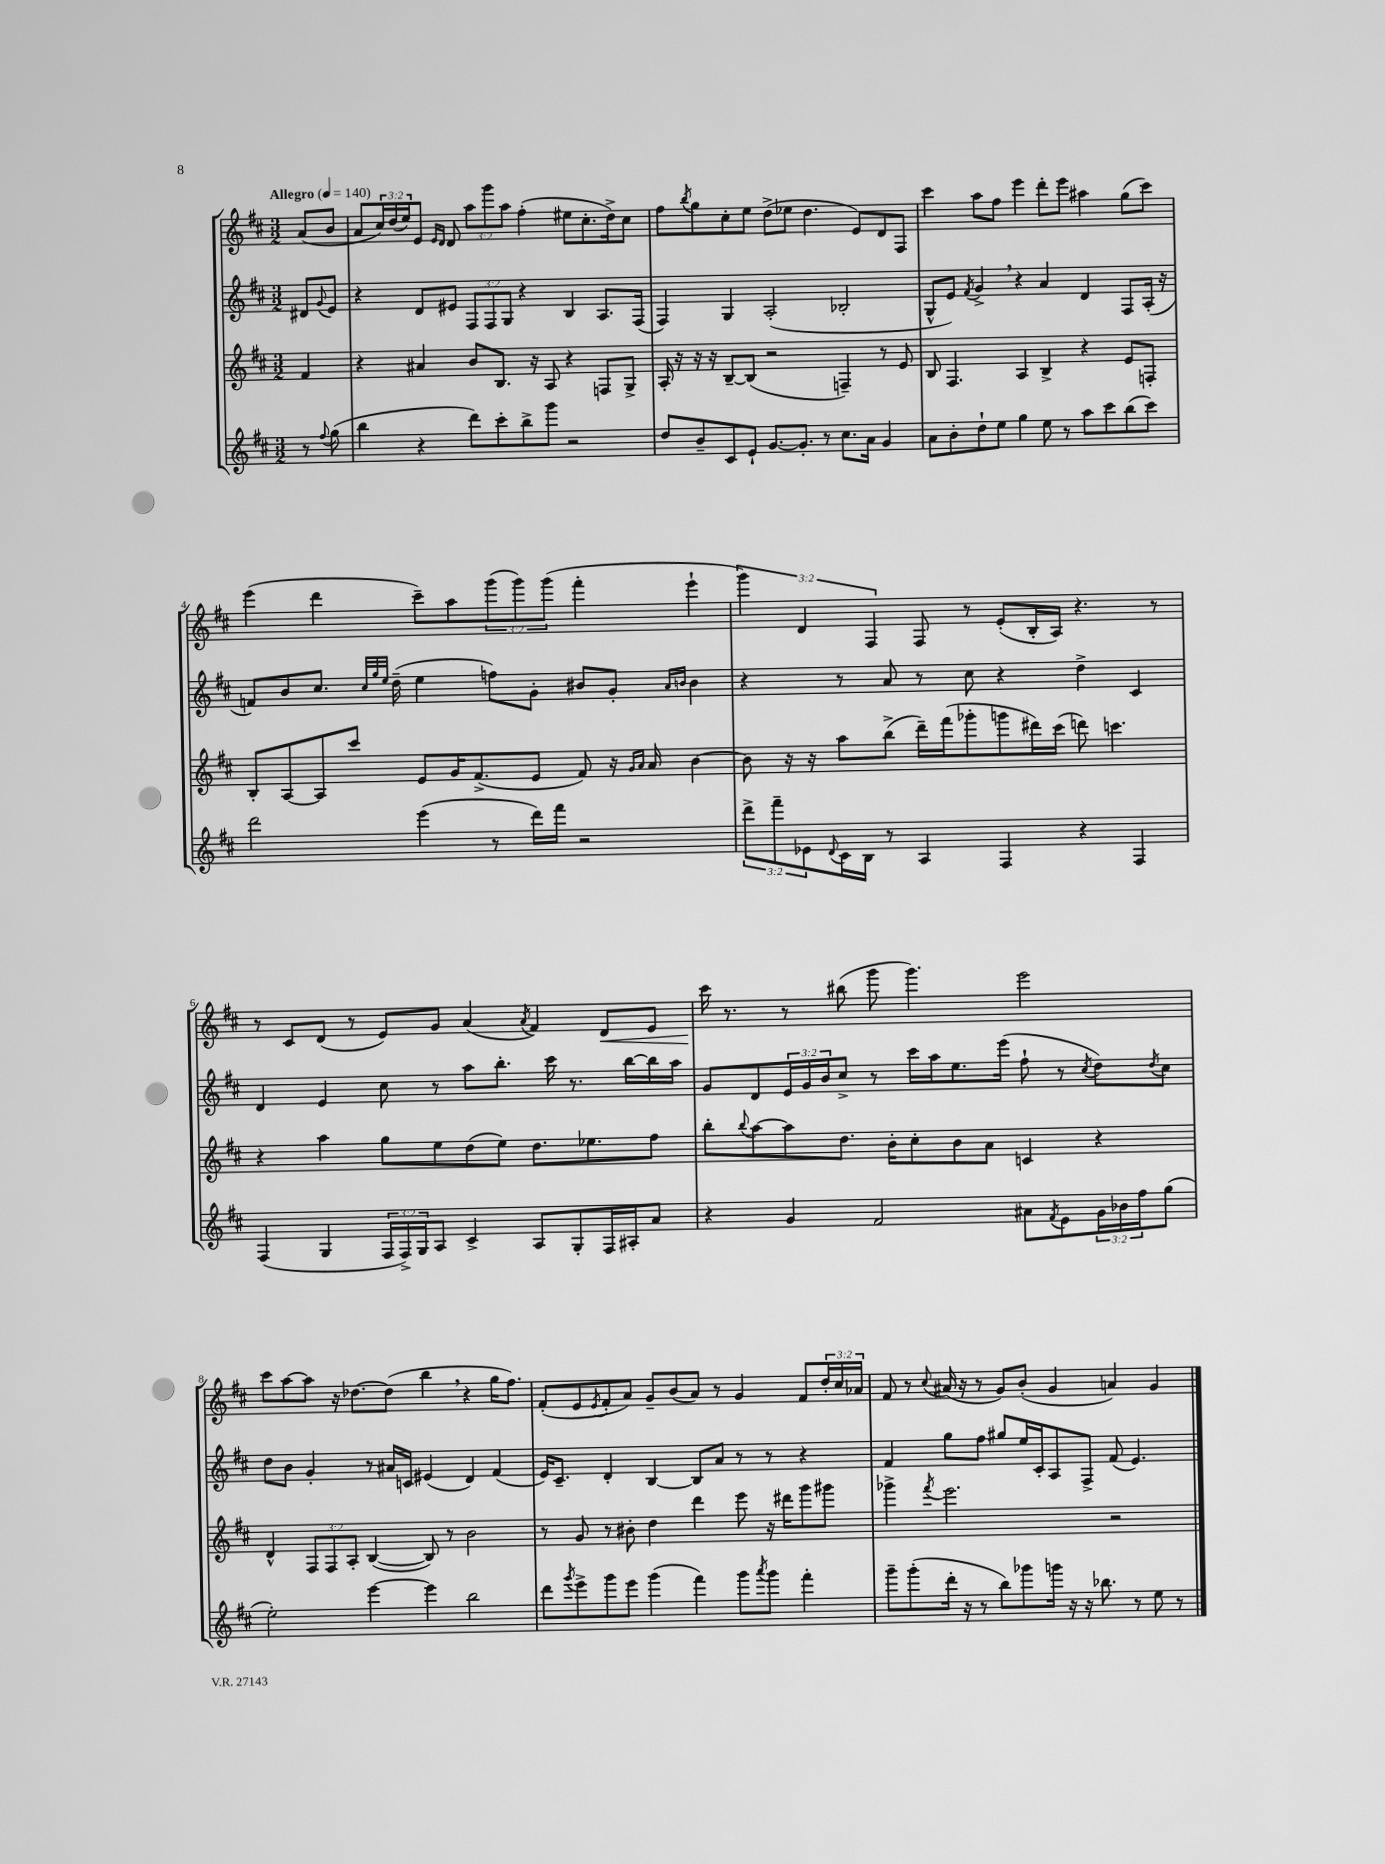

**kern	**kern	**kern	**kern
*staff4	*staff3	*staff2	*staff1
*clefG2	*clefG2	*clefG2	*clefG2
*k[f#c#]	*k[f#c#]	*k[f#c#]	*k[f#c#]
*M3/2	*M3/2	*M3/2	*M3/2
*MM140	*MM140	*MM140	*MM140
8r	4f#	8d#	(8a
8qqff#	.	8qqg	.
(8gg	.	8e	8b
=	=	=	=
4bb	4r	4r	8a
.	.	.	24cc#)
.	.	.	(24dd
.	.	.	24ee)
4r	4a#	8d	8e
.	.	.	16qqe
.	.	.	16qqd
.	.	8e#	8d
8ddd)	8b	12F#	12aa
.	.	12F#	12ggg
8ccc#'	8.B	.	.
.	.	12G	12aa
8bb^	.	4r	(4ff#'
.	16r	.	.
8ggg	8A	.	.
2r	4r	4B	8ee#
.	.	.	8.cc#'
.	8F	8.A	.
.	.	.	16dd^)
.	8G^	.	8cc#
.	.	(16F#	.
=	=	=	=
8dd	16A'	4F#)	8ff#
.	16r	.	.
.	.	.	8qbb
8b~	16r	.	8gg
.	16r	.	.
8c#	[8B~	4G	8cc#'
8e`	(8B]	.	8ee
[8.g	2r	(2A'	(8dd^
.	.	.	8ee-
8.g']	.	.	.
.	.	.	4.dd
8r	.	.	.
8.cc#	4F~)	2B-'	.
.	.	.	8e)
16a	.	.	.
4g	8r	.	8d
.	8e	.	8F#
=	=	=	=
8a	8B	8G^^	4ccc#
8b'	4.F#	8e)	.
.	.	8qf#	.
8dd`	.	4g^	8aa
8ee	.	.	8ff#
4gg	4A	4r	4eee
8ee	4B^	4a	8ddd'
8r	.	.	8eee
8aa	4r	4d	4aa#
8ccc#	.	.	.
(8bb	8e	8F#	(8gg
8ccc#)	8F'	(16A'	8ccc#)
.	.	16r	.
=	=	=	=
2ddd	8B'	8f)	(4eee
.	[8A	8b	.
.	8A]	8.cc#	4ddd
.	8ccc#	.	.
.	.	32qqcc#	.
.	.	32qqgg	.
.	.	32qqee	.
.	.	(16dd~	.
(4eee	8e	4ee	8ccc#~)
.	16g	.	8aa
.	(8.f#^	.	.
8r	.	8ff)	(12ggg
.	.	.	12ggg)
16ddd)	8e	8g'	.
.	.	.	(12ggg
16fff#	.	.	.
2r	8f#)	8b#	4fff#'
.	16r	8g'	.
.	16qqg	.	.
.	16qqa	.	.
.	16a	.	.
.	.	16qqa	.
.	.	16qqb	.
.	[4b	4b	4eee`
=	=	=	=
12ddd^	8b]	4r	6ggg)
12fff#~	.	.	.
.	16r	.	.
12e-	.	.	6d
.	16r	.	.
8qqd	.	.	.
16c#	8aa	8r	.
16B	.	.	.
.	.	.	6F#
8r	(8bb^	8a	.
4A	16ddd~)	8r	8F#
.	(16fff#	.	.
.	8ggg-'	8cc#	8r
4F#	8ggg	4r	(8e'
.	16ddd#)	.	16B'
.	(16ccc#	.	16A)
4r	8ddd)	4dd^	4.r
.	4.ccc	.	.
4F#	.	4c#	.
.	.	.	8r
=	=	=	=
(4F#	4r	4d	8r
.	.	.	8c#
4G	4aa	4e	(8d
.	.	.	8r
24F#	8gg	8cc#	8e)
24F#^)	.	.	.
24G	.	.	.
8A	8ee	8r	8g
4c#^	(8dd	8aa	(4a
.	8ee)	8.bb'	.
.	.	.	8qa
8A	8.dd	.	4f#)
.	.	16ccc#	.
8G'	.	8.r	.
.	8.ee-	.	.
16F#	.	.	8d
16A#'	.	[16bb	.
8a	8ff#	16bb]	8e
.	.	16aa	.
=	=	=	=
4r	8bb'	8g	16ccc#
.	.	.	8.r
.	8qqbb	.	.
.	[8aa	8d	.
4g	8aa]	24e	8r
.	.	24g	.
.	.	24b	.
.	8.dd	8cc#^	(8bb#
2f#	.	8r	8ggg
.	16b'	.	.
.	8cc#'	16ccc#	4.ggg)
.	.	16aa	.
.	8b	8.ee	.
.	8a	.	.
.	.	(16eee	.
8a#	4c	8ff#`	2eee
8qf#	.	.	.
8e	.	8r	.
.	.	8qcc#	.
24g	4r	8dd)	.
24b-	.	.	.
24ff#	.	.	.
.	.	8qdd	.
(8gg	.	8cc#	.
=	=	=	=
2ee')	4d^^	8dd	8ccc#
.	.	8b	[8aa
.	12F#	4g'	8aa]
.	12F#	.	.
.	.	.	16r
.	12A'	.	.
.	.	.	[8.dd-
[4eee	([4B	8r	.
.	.	16a#	(8dd-]
.	.	16c	.
4eee]	8B])	(4e#	4bb
.	8r	.	.
2bb	2b	4d)	4r
.	.	(4f#	16gg
.	.	.	8.ff#)
=	=	=	=
8ddd	8r	16e)	(8f#'
.	.	8.c#~	.
8qggg	.	.	.
8eee^	8g	.	8e
.	.	.	8qe
8ggg	8r	4d'	8f#'
8eee	8b#'	.	8a)
(4ggg	4dd	[4B	8g~
.	.	.	(8b
4fff#)	4ddd	8B]	8a)
.	.	8a	8r
8ggg	8eee	8r	4g
8qaaa	.	.	.
8ggg	16r	8r	.
.	16ddd#	.	.
4fff#'	8ggg	4r	8f#
.	8ggg#	.	24dd'
.	.	.	24cc#
.	.	.	24a-
=	=	=	=
8ggg~	4ggg-^	4f#	8f#
(8ggg'	.	.	8r
.	8qfff#	.	8qqcc#
16ddd'	2.eee	8gg	(16a#
16r	.	.	16r
8r	.	8ff#	8r
8bb)	.	8gg#	8g)
8ggg-	.	16ee	(8b'
.	.	16c#'	.
16ggg	.	8A	4g
16r	.	.	.
16r	.	8F#^	.
8.bb-	.	.	.
.	2r	(8f#	4a)
8r	.	4.e)	.
8ee	.	.	4g
8r	.	.	.
==	==	==	==
*-	*-	*-	*-
